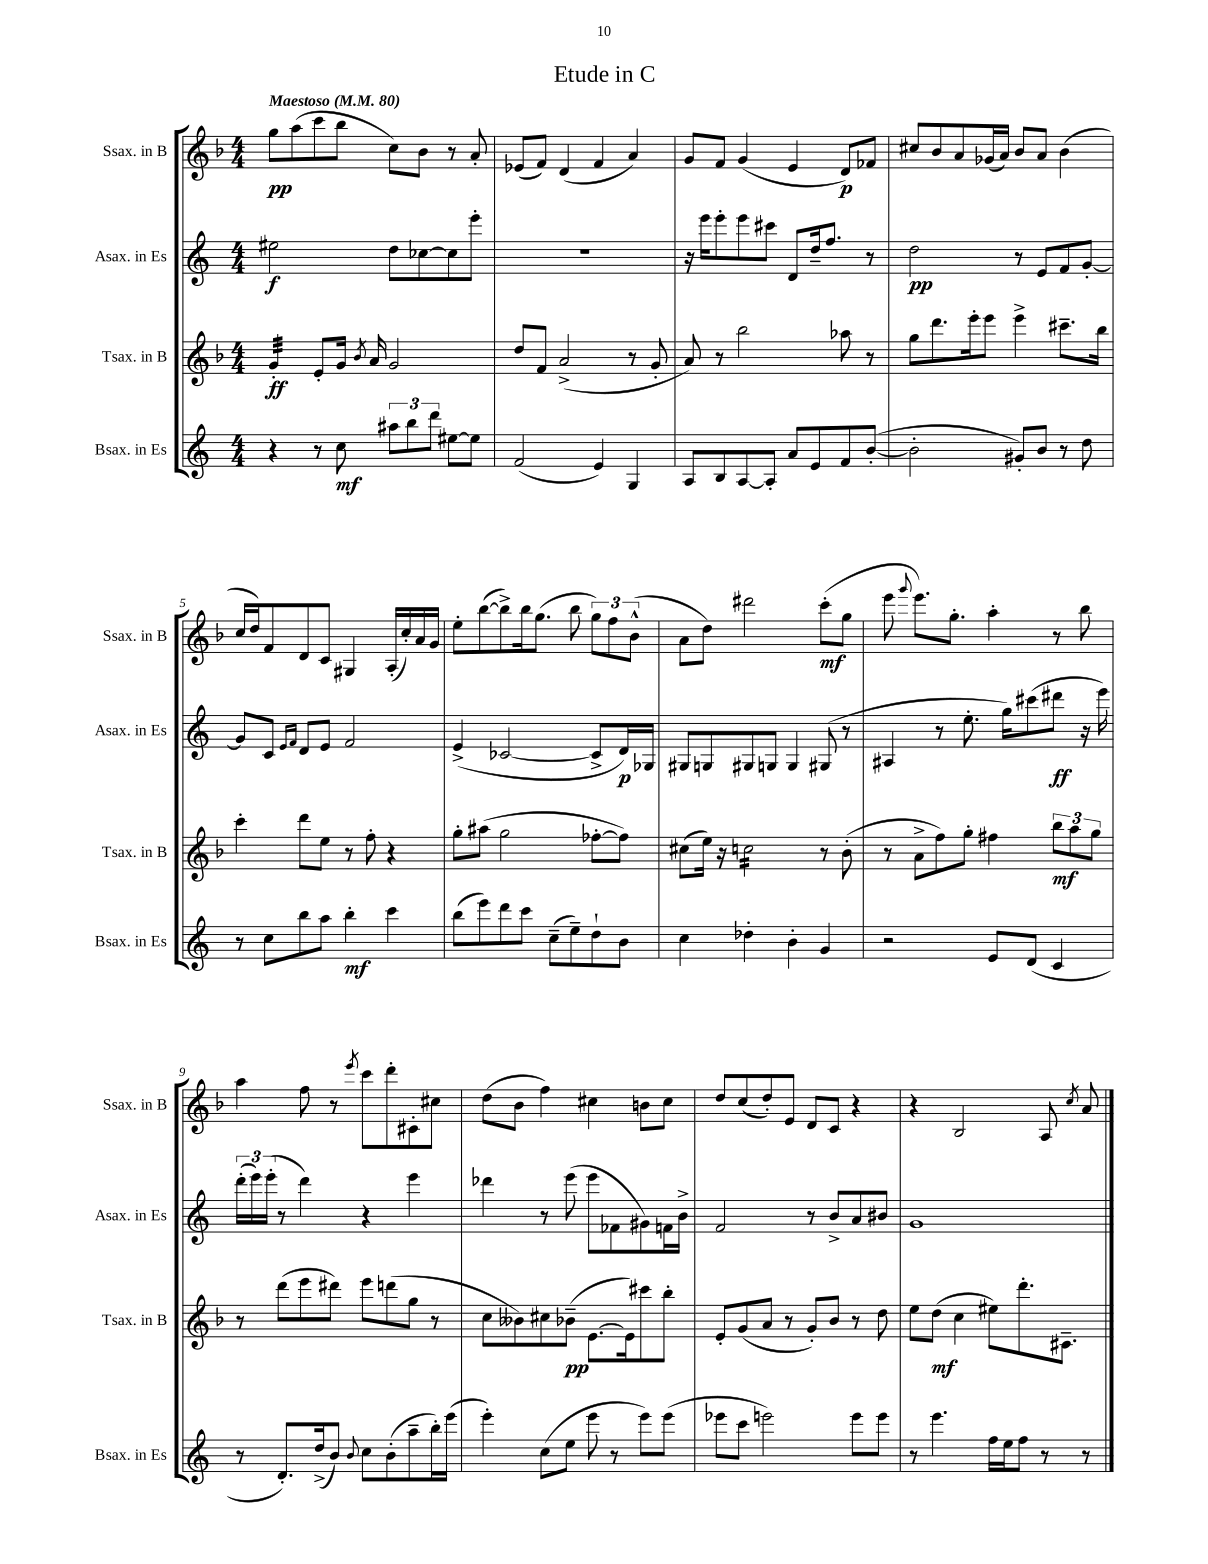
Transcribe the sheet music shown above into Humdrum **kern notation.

**kern	**kern	**kern	**kern
*staff4	*staff3	*staff2	*staff1
*clefG2	*clefG2	*clefG2	*clefG2
*k[]	*k[b-]	*k[]	*k[b-]
*M4/4	*M4/4	*M4/4	*M4/4
*MM80	*MM80	*MM80	*MM80
4r	4g'	2ee#	8gg
.	.	.	(8aa
8r	8e'	.	8ccc
8cc	16g	.	8bb-
.	8qb-	.	.
.	16a	.	.
12aa#	2g	8dd	8cc)
12bb	.	.	.
.	.	[8cc-	8b-
12ddd	.	.	.
[8ee#	.	8cc-]	8r
8ee#]	.	8eee'	8a'
=	=	=	=
(2f	8dd	1r	(8e-
.	8f	.	8f)
.	(2a^	.	(4d
4e)	.	.	4f
4G	8r	.	4a)
.	8g'	.	.
=	=	=	=
8A	8a)	16r	8g
.	.	16eee	.
8B	8r	8eee'	8f
[8A	2bb-	8eee	(4g
8A']	.	8ccc#	.
8a	.	8d	4e
8e	.	16dd~	.
.	.	8.ff	.
8f	8aa-	.	8d)
([8b'	8r	8r	8f-
=	=	=	=
2b']	8gg	2dd	8cc#
.	8.ddd	.	8b-
.	.	.	8a
.	16eee'	.	.
.	8eee	.	(16g-
.	.	.	16a)
8g#')	4eee^	8r	8b-
8b	.	8e	8a
8r	8.ccc#~	8f	(4b-
8dd	.	[8g'	.
.	16bb-	.	.
=	=	=	=
8r	4ccc'	8g]	16cc
.	.	.	16dd)
8cc	.	8c	8f
.	.	16qqe	.
.	.	16qqf	.
8bb	8ddd	8d	8d
8aa	8ee	8e	8c
4bb'	8r	2f	4G#
.	8ff'	.	.
4ccc	4r	.	(16A'
.	.	.	16cc')
.	.	.	16a
.	.	.	16g
=	=	=	=
(8bb	8gg'	(4e^	8ee'
8eee)	(8aa#	.	([8bb-
8ddd	2gg	[2c-	8bb-^])
8ccc	.	.	16bb-
.	.	.	(8.gg
(8cc~	.	.	.
8ee~)	.	.	8bb-
8dd`	[8ff-'	8c-^]	12gg)
.	.	.	12ff
8b	8ff-])	16d)	.
.	.	.	(12b-^^
.	.	16G-	.
=	=	=	=
4cc	(8cc#	8G#	8a
.	16ee)	8G	8dd)
.	16r	.	.
4dd-'	2cc	8G#	2ddd#
.	.	8G	.
4b'	.	4G	.
4g	8r	(8G#	(8ccc'
.	(8b-'	8r	8gg
=	=	=	=
2r	8r	4A#	8eee
.	.	.	8qqggg
.	8a^	.	8.eee)
.	8ff)	8r	.
.	.	.	8.gg'
.	8gg'	8.ee'	.
8e	4ff#	.	4aa'
.	.	16gg)	.
(8d	.	(8ccc#	.
4c	12bb-	8ddd#	8r
.	12aa	.	.
.	.	16r	8bb-
.	12gg	.	.
.	.	16eee)	.
=	=	=	=
8r	8r	(24ddd'	4aa
.	.	24eee)	.
.	.	(24eee'	.
8.d')	(8ddd	8r	.
.	8eee	4ddd)	8ff
(16dd^	.	.	.
8b)	8ddd#)	.	8r
8qqb	.	.	8qeee
8cc	8eee	4r	8ccc
(8b'	(8ddd	.	8ddd'
8aa~	8gg	4eee	8c#'
16bb')	8r	.	8cc#
(16eee	.	.	.
=	=	=	=
4eee')	8cc	4ddd-	(8dd
.	8b--)	.	8b-
(8cc	8cc#	8r	4ff)
8ee	(8b-~	(8eee	.
8eee	[8.e	8eee	4cc#
8r	.	8f-	.
.	16e])	.	.
8eee)	8ccc#	8g#)	8b
(8eee	8bb-'	16f	8cc#
.	.	16b^	.
=	=	=	=
8eee-	8e'	2f	8dd
8ccc	(8g	.	(8cc
2eee)	8a	.	8dd')
.	8r	.	8e
.	8g')	8r	8d
.	8b-	8b^	8c
8eee	8r	8a	4r
8eee	8dd	8b#	.
=	=	=	=
8r	8ee	1g	4r
4.eee	(8dd	.	.
.	4cc	.	2B-
16ff	8ee#)	.	.
16ee	.	.	.
8ff	8.ddd'	.	.
8r	.	.	8A
.	8.c#~	.	.
.	.	.	8qcc
8r	.	.	8a
==	==	==	==
*-	*-	*-	*-
